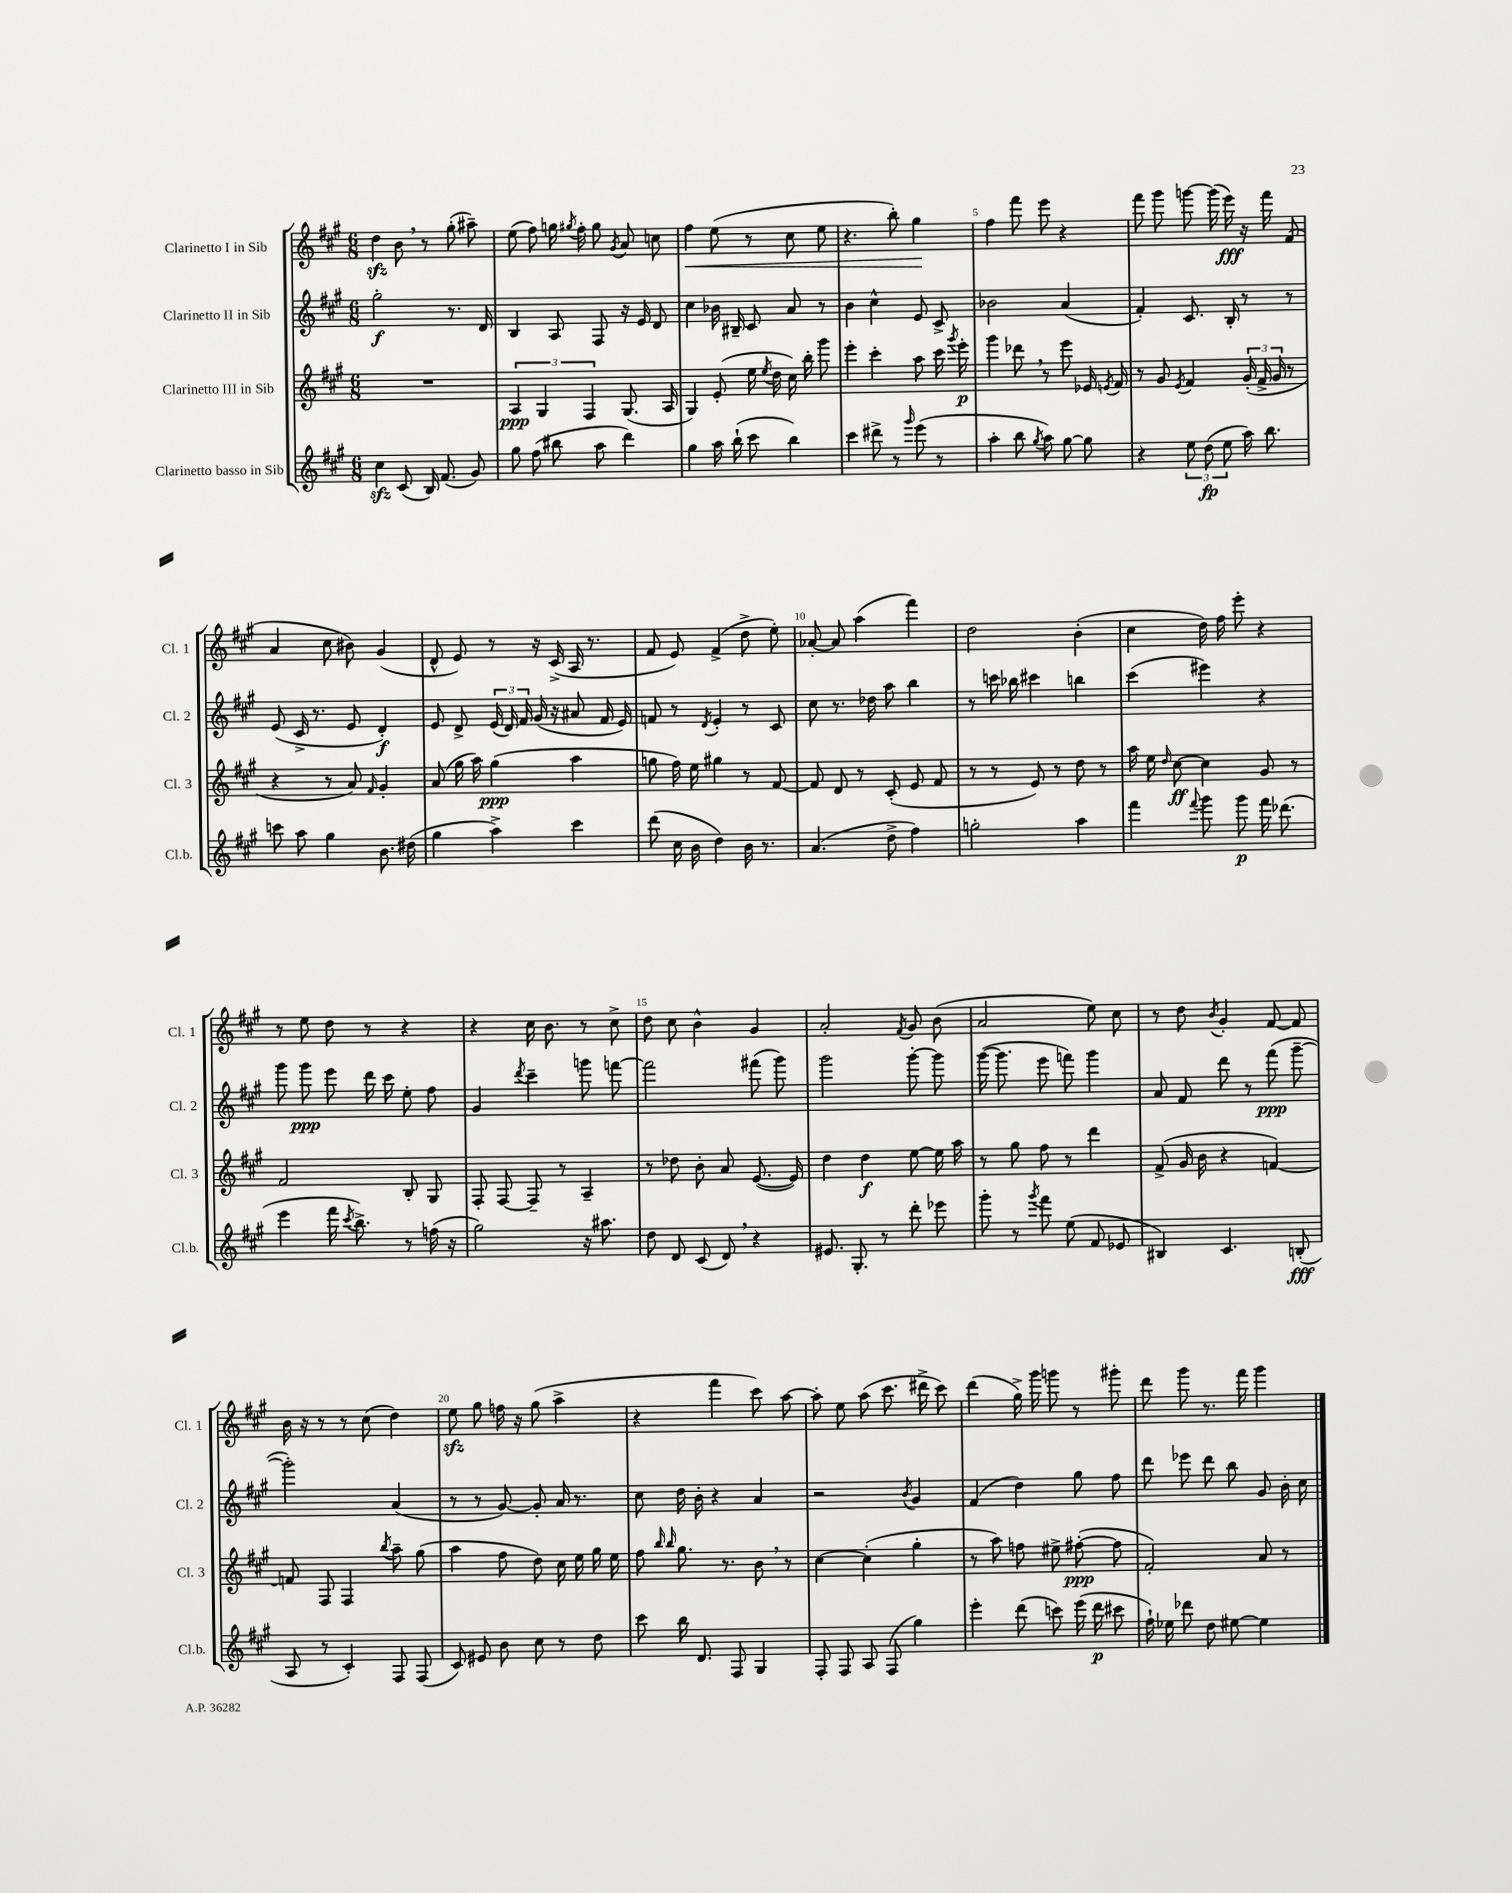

**kern	**dynam	**kern	**dynam	**kern	**dynam	**kern	**dynam
*part4	*part4	*part3	*part3	*part2	*part2	*part1	*part1
*staff4	*staff4	*staff3	*staff3	*staff2	*staff2	*staff1	*staff1
*I"Clarinetto basso in Sib	*	*I"Clarinetto III in Sib	*	*I"Clarinetto II in Sib	*	*I"Clarinetto I in Sib	*
*I'Cl.b.	*	*I'Cl. 3	*	*I'Cl. 2	*	*I'Cl. 1	*
*clefG2	*	*clefG2	*	*clefG2	*	*clefG2	*
*k[f#c#g#]	*	*k[f#c#g#]	*	*k[f#c#g#]	*	*k[f#c#g#]	*
*M6/8	*	*M6/8	*	*M6/8	*	*M6/8	*
=1	=1	=1	=1	=1	=1	=1	=1
4cc#zz\	.	2.r	.	2gg#'\	f	4ddzz\	.
(8c#/	.	.	.	.	.	8b,\	.
16B/)	.	.	.	.	.	8r	.
(8.f#/	.	.	.	.	.	.	.
.	.	.	.	8.r	.	(8gg#'\	.
8g#/)	.	.	.	.	.	8aa#X~\)	.
.	.	.	.	16d/	.	.	.
=2	=2	=2	=2	=2	=2	=2	=2
8gg#\	.	6A/	ppp	4B/	.	(8ee\	.
(8ff#\	.	.	.	.	.	8ff#\)	.
.	.	6G#/	.	.	.	.	.
8bb#X\	.	.	.	8A/	.	16ggn\	.
.	.	.	.	.	.	8qgg#X/	.
.	.	.	.	.	.	16ff#'\	.
.	.	6F#/	.	.	.	.	.
8aa\	.	.	.	8F#/	.	8gg#\	.
.	.	.	.	.	.	8qg#/	.
4ddd\)	.	(8.G#/	.	16r	.	8a/	.
.	.	.	.	16e/	.	.	.
.	.	.	.	8d/	.	8ccn\	.
.	.	16A/	.	.	.	.	.
=3	=3	=3	=3	=3	=3	=3	=3
!	!	!	!	!	!	!	!LO:HP:b
4gg#\	.	4G#/)	.	4cc#\	.	4ff#\	<
16aa\	.	(8e'/	.	16b-X\	.	(8ee\	.
(16bb`\	.	.	.	16B#X~/	.	.	.
8ccc#\	.	16ee\	.	8c#/	.	8r	.
.	.	8qee/	.	.	.	.	.
.	.	16dd\	.	.	.	.	.
4bb\)	.	16cc#\)	.	8a/	.	8cc#\	.
.	.	16bb'\	.	.	.	.	.
.	.	8ggg#\	.	8r	.	8ee\	.
=4	=4	=4	=4	=4	=4	=4	=4
4ccc#\	.	4eee'\	.	4b\	.	4.r	.
8ddd#X^\	.	4ccc#'\	.	4cc#^^\	.	.	.
8r	.	.	.	.	.	8bb'\)	.
16qqggg#/	.	.	.	.	.	.	.
(8eee\	.	8aa\	.	8e/	.	4gg#\	.
8r	.	16ccc#\	.	8c#^/	.	.	.
.	.	8qggg#/	.	.	.	.	.
.	.	16eee'\	p	.	.	.	.
.	.	.	.	.	.	.	[
=5	=5	=5	=5	=5	=5	=5	=5
4aa'\	.	4ggg#\	.	2b-X\	.	4ff#\	.
8bb\	.	8ddd-X,\	.	.	.	8fff#\	.
8qgg#/	.	.	.	.	.	.	.
8aa\)	.	8r	.	.	.	8eee\	.
[8gg#\	.	8eee\	.	(4a/	.	4r	.
8gg#\]	.	16e-X/	.	.	.	.	.
.	.	8qen/	.	.	.	.	.
.	.	16f#/	.	.	.	.	.
=6	=6	=6	=6	=6	=6	=6	=6
4r	.	8r	.	4f#'/)	.	8fff#\	.
.	.	8g#/	.	.	.	8ggg#\	.
.	.	8qe/	.	.	.	.	.
12ee\	.	4f#/	.	8.c#/	.	[8gggn\	.
(12dd\	fp	.	.	.	.	.	.
.	.	.	.	.	.	(16ggg\]	.
12ee\	.	.	.	.	.	.	.
.	.	.	.	16B'/	.	16eee\)	fff
16aa\)	.	(24g#'/	.	8r	.	16r	.
.	.	24f#^/	.	.	.	.	.
8.bb\	.	.	.	.	.	16fff#\	.
.	.	24g#/	.	.	.	.	.
.	.	8r	.	8r	.	(8f#/	.
!!LO:LB:g=z
=7	=7	=7	=7	=7	=7	=7	=7
8cccn\	.	4r	.	(8e/	.	4a/	.
8aa\	.	.	.	16c#^/	.	.	.
.	.	.	.	8.r	.	.	.
4gg#\	.	8r	.	.	.	8cc#\	.
.	.	8a/)	.	8e/	.	8b#X\)	.
.	.	16qqf#/	.	.	.	.	.
8.b\	.	4g#'/	.	4d'/)	f	(4g#/	.
(16dd#X\	.	.	.	.	.	.	.
=8	=8	=8	=8	=8	=8	=8	=8
4gg#\	.	(8a/	.	8e/	.	8d^^/	.
.	.	16gg#\	.	8d^/	.	8e/)	.
.	.	16aa\)	.	.	.	.	.
4aa^\)	.	(4gg#\	ppp	(24e/	.	8r	.
.	.	.	.	24d/)	.	.	.
.	.	.	.	24f#/	.	.	.
.	.	.	.	(16g#/	.	16r	.
.	.	.	.	16r	.	(16c#^/	.
4ccc#\	.	4aa\	.	8a#X/	.	16A/	.
.	.	.	.	.	.	8.r	.
.	.	.	.	16f#/	.	.	.
.	.	.	.	16e/)	.	.	.
=9	=9	=9	=9	=9	=9	=9	=9
(8ddd\	.	8ggn\	.	8fn/	.	8f#/	.
16cc#\	.	16ff#\)	.	8r	.	8e/)	.
16b\	.	16ee\	.	.	.	.	.
.	.	.	.	8qd/	.	.	.
4dd\)	.	4gg#X\	.	4e'/	.	(4f#^/	.
16b\	.	8r	.	8r	.	8dd^\	.
8.r	.	.	.	.	.	.	.
.	.	[8f#/	.	8c#/	.	8ee'\)	.
=10	=10	=10	=10	=10	=10	=10	=10
(4.a/	.	8f#/]	.	8cc#\	.	[8a-X'/	.
.	.	8d/	.	8.r	.	8a-/]	.
.	.	8r	.	.	.	(4aa\	.
.	.	.	.	16dd-X\	.	.	.
8dd^\	.	(8c#'/	.	8aa\	.	.	.
4ff#\)	.	8e/	.	4bb\	.	4fff#\)	.
.	.	8f#/	.	.	.	.	.
=11	=11	=11	=11	=11	=11	=11	=11
2ggn'\	.	8r	.	8r	.	2dd\	.
.	.	8r	.	16cccn\	.	.	.
.	.	.	.	16bb-X\	.	.	.
.	.	8e/)	.	4ccc#X\	.	.	.
.	.	8r	.	.	.	.	.
4aa\	.	8dd\	.	4bbn\	.	(4b'\	.
.	.	8r	.	.	.	.	.
=12	=12	=12	=12	=12	=12	=12	=12
4fff#\	.	16aa\	.	(4ccc#\	.	4cc#\	.
.	.	16ee\	.	.	.	.	.
.	.	16qqdd/	.	.	.	.	.
.	.	[8cc#\	ff	.	.	.	.
8qqfff#/	.	.	.	.	.	.	.
8ggg#\	.	4cc#\]	.	4eee#X\)	.	16dd\)	.
.	.	.	.	.	.	16ff#\	.
8ggg#\	p	.	.	.	.	8eee'\	.
16fff#\	.	8g#/	.	4r	.	4r	.
(8.ddd-X\	.	.	.	.	.	.	.
.	.	8r	.	.	.	.	.
!!LO:LB:g=z
=13	=13	=13	=13	=13	=13	=13	=13
4eee\	.	2f#/	.	8ggg#\	.	8r	.
.	.	.	.	8ggg#\	ppp	8ee\	.
16fff#\	.	.	.	8eee\	.	8dd\	.
8qccc#/	.	.	.	.	.	.	.
8.bb^\)	.	.	.	.	.	.	.
.	.	.	.	16ddd\	.	8r	.
.	.	.	.	16ccc#\	.	.	.
8r	.	8B'/	.	8ee'\	.	4r	.
(16ffn\	.	8G#/	.	8ff#\	.	.	.
16r	.	.	.	.	.	.	.
=14	=14	=14	=14	=14	=14	=14	=14
2gg#\)	.	8F#'/	.	4g#/	.	4r	.
.	.	[8F#/	.	.	.	.	.
.	.	.	.	8qddd/	.	.	.
.	.	8F#~/]	.	4ccc#~\	.	16cc#\	.
.	.	.	.	.	.	8.b\	.
.	.	8r	.	.	.	.	.
16r	.	4A~/	.	8gggn\	.	8r	.
8.aa#X\	.	.	.	.	.	.	.
.	.	.	.	[8fffn\	.	8cc#^\	.
=15	=15	=15	=15	=15	=15	=15	=15
8dd\	.	8r	.	2fff\]	.	8dd\	.
8d/	.	8dd-X\	.	.	.	8cc#\	.
(8c#/	.	8b'\	.	.	.	4b^^\	.
8d,/)	.	8a/	.	.	.	.	.
4r	.	([8.e/	.	(8fff#X\	.	4g#/	.
.	.	.	.	8ggg#\)	.	.	.
.	.	16e/])	.	.	.	.	.
=16	=16	=16	=16	=16	=16	=16	=16
8.e#X/	.	4dd\	.	2ggg#\	.	2a'/	.
8.G#'/	.	.	.	.	.	.	.
.	.	4dd\	f	.	.	.	.
8r	.	.	.	.	.	.	.
.	.	.	.	.	.	8qf#/	.
8ddd'\	.	[8ee\	.	[8ggg#'\	.	8g#/	.
8eee-X\	.	16ee\]	.	8ggg#\]	.	(8b\	.
.	.	16aa\	.	.	.	.	.
=17	=17	=17	=17	=17	=17	=17	=17
8ggg#'\	.	8r	.	([16ggg#\	.	2a/	.
.	.	.	.	8.ggg#\]	.	.	.
8r	.	8gg#\	.	.	.	.	.
8qggg#/	.	.	.	.	.	.	.
8fff#\	.	8ff#\	.	8eee\	.	.	.
(8ee\	.	8r	.	8fffn\)	.	.	.
8f#/	.	4ddd\	.	4ggg#\	.	8ee\)	.
8e-X/	.	.	.	.	.	8cc#\	.
=18	=18	=18	=18	=18	=18	=18	=18
4B#X/)	.	(8f#^/	.	8a/	.	8r	.
.	.	16g#/	.	8f#/	.	8dd\	.
.	.	16b\	.	.	.	.	.
.	.	.	.	.	.	8qb/	.
4.c#/	.	4r	.	8ddd\	.	4g#'/	.
.	.	.	.	8r	.	.	.
.	.	[4fn/)	.	(8fff#\	ppp	[8f#/	.
(8Bn'/	fff	.	.	[8ggg#~\	.	8f#/]	.
!!LO:LB:g=z
=19	=19	=19	=19	=19	=19	=19	=19
8A/	.	8fn/]	.	2ggg#'\])	.	16b\	.
.	.	.	.	.	.	16r	.
8r	.	8F#/	.	.	.	8r	.
4c#'/)	.	4F#/	.	.	.	8r	.
.	.	.	.	.	.	(8cc#\	.
.	.	8qbb/	.	.	.	.	.
8F#/	.	8aa~\	.	(4a/	.	4dd\)	.
(8F#/	.	(8gg#\	.	.	.	.	.
=20	=20	=20	=20	=20	=20	=20	=20
8c#/)	.	4aa\	.	8r	.	8eezz\	.
8e#X/	.	.	.	8r	.	8gg#\	.
8b\	.	8ff#\	.	[8g#/)	.	16ffn\	.
.	.	.	.	.	.	16r	.
8cc#\	.	8dd\)	.	8g#'/]	.	(8gg#\	.
8r	.	16cc#\	.	16a/	.	4aa^\	.
.	.	16ee\	.	8.r	.	.	.
8dd\	.	16gg#\	.	.	.	.	.
.	.	16ee\	.	.	.	.	.
=21	=21	=21	=21	=21	=21	=21	=21
8ccc#\	.	8ff#\	.	8cc#\	.	4r	.
.	.	16qqbb/	.	.	.	.	.
.	.	16qqbb/	.	.	.	.	.
16bb\	.	8.gg#\	.	16dd\	.	.	.
8.d/	.	.	.	16b'\	.	.	.
.	.	.	.	4r	.	4fff#\	.
.	.	8.r	.	.	.	.	.
8F#/	.	.	.	.	.	.	.
4G#/	.	8b,\	.	4a/	.	8ccc#\)	.
.	.	8r	.	.	.	[8aa\	.
=22	=22	=22	=22	=22	=22	=22	=22
8F#'/	.	[4cc#\	.	2r	.	8aa'\]	.
8F#/	.	.	.	.	.	8ee\	.
8A/	.	(4cc#'\]	.	.	.	(8aa\	.
(8F#/	.	.	.	.	.	8.ccc#\	.
.	.	.	.	8qb/	.	.	.
4gg#\)	.	4gg#'\	.	4g#/	.	.	.
.	.	.	.	.	.	16ddd#X^\	.
.	.	.	.	.	.	8ccc#\)	.
=23	=23	=23	=23	=23	=23	=23	=23
4eee'\	.	8r	.	(4f#/	.	(4ddd\	.
.	.	8aa\)	.	.	.	.	.
(8ddd\	.	8ffn\	.	4dd\)	.	16gg#^\)	.
.	.	.	.	.	.	16ggg#\	.
8cccn\)	.	8ee#X^\	.	.	.	8gggn\	.
(16eee\	.	([8ff#X'\	ppp	8gg#\	.	8r	.
16ddd\	p	.	.	.	.	.	.
8ccc#X\	.	8ff#\]	.	8ff#\	.	8ggg#X'\	.
=24	=24	=24	=24	=24	=24	=24	=24
16ff#`\)	.	2f#'/)	.	8ddd\	.	8ddd\	.
16ee-X\	.	.	.	.	.	.	.
8ddd-X\	.	.	.	8eee-X\	.	8ggg#\	.
8dd\	.	.	.	8ddd\	.	8.r	.
[8ee#X\	.	.	.	8bb\	.	.	.
.	.	.	.	.	.	16fff#\	.
4ee#\]	.	8a/	.	8g#/	.	4ggg#\	.
.	.	8r	.	16b'\	.	.	.
.	.	.	.	16cc#\	.	.	.
==	==	==	==	==	==	==	==
*-	*-	*-	*-	*-	*-	*-	*-
